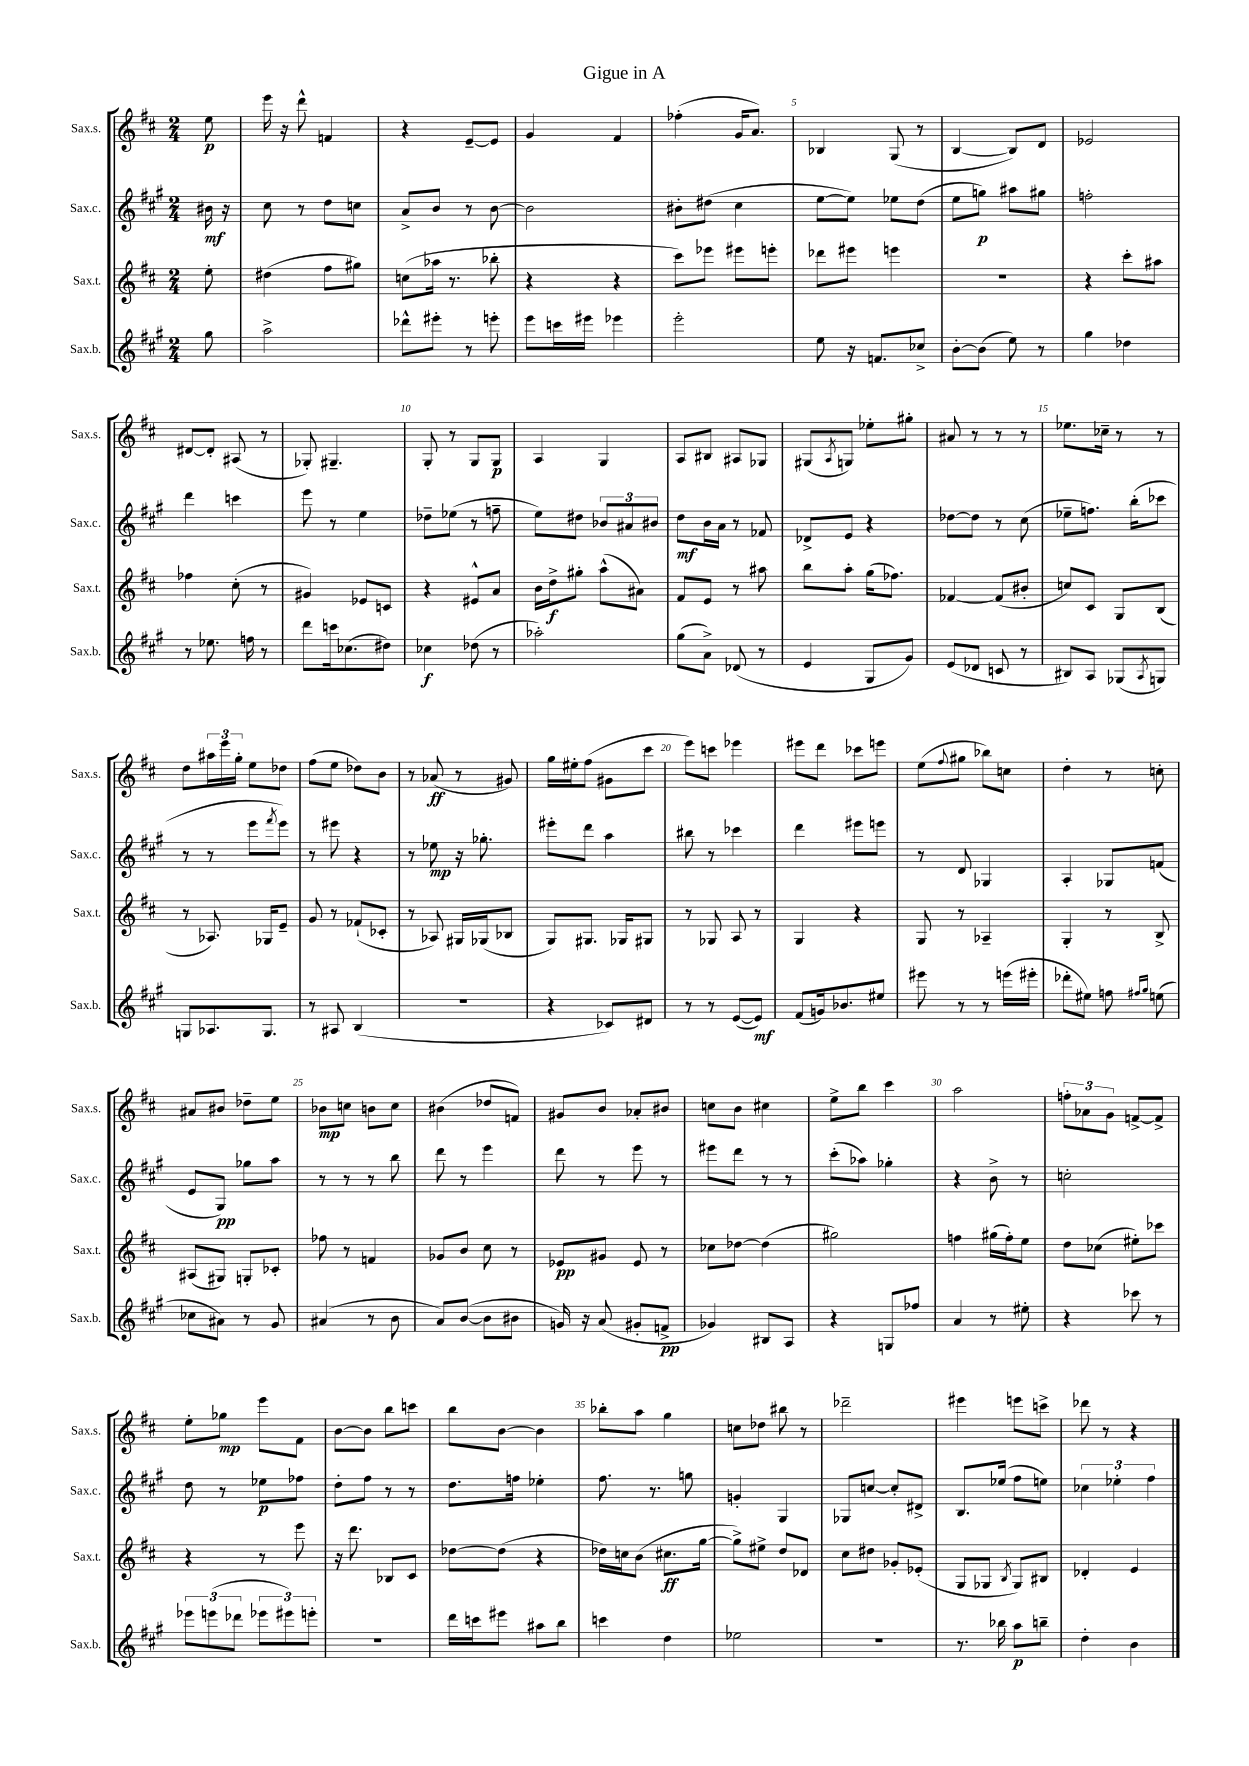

**kern	**dynam	**kern	**dynam	**kern	**dynam	**kern	**dynam
*part4	*part4	*part3	*part3	*part2	*part2	*part1	*part1
*staff4	*staff4	*staff3	*staff3	*staff2	*staff2	*staff1	*staff1
*I"Sax.b.	*	*I"Sax.t.	*	*I"Sax.c.	*	*I"Sax.s.	*
*I'Sax.b.	*	*I'Sax.t.	*	*I'Sax.c.	*	*I'Sax.s.	*
*clefG2	*	*clefG2	*	*clefG2	*	*clefG2	*
*k[f#c#g#]	*	*k[f#c#]	*	*k[f#c#g#]	*	*k[f#c#]	*
*M2/4	*	*M2/4	*	*M2/4	*	*M2/4	*
=	=	=	=	=	=	=	=
8gg#\	.	8ee'\	.	16b#X\	mf	8ee\	p
.	.	.	.	16r	.	.	.
=1	=1	=1	=1	=1	=1	=1	=1
2aa^\	.	(4dd#X\	.	8cc#\	.	16eee\	.
.	.	.	.	.	.	16r	.
.	.	.	.	8r	.	8ddd^^\	.
.	.	8ff#\L	.	8dd\L	.	4fn/	.
.	.	8gg#X\J)	.	8ccn\J	.	.	.
=2	=2	=2	=2	=2	=2	=2	=2
8ddd-X^^\L	.	(8ccn\L	.	8a^/L	.	4r	.
8eee#X'\J	.	16aa-X\Jk	.	8b/J	.	.	.
.	.	8.r	.	.	.	.	.
8r	.	.	.	8r	.	[8e~/L	.
8eeen'\	.	8bb-X'\	.	[8b\	.	8e/J]	.
=3	=3	=3	=3	=3	=3	=3	=3
8eee\L	.	4r	.	2b\]	.	4g/	.
16cccn\L	.	.	.	.	.	.	.
16eee#X\JJ	.	.	.	.	.	.	.
4eee-X\	.	4r	.	.	.	4f#/	.
=4	=4	=4	=4	=4	=4	=4	=4
2eee'\	.	8ccc#\L)	.	8b#X'\L	.	(4ff-X'\	.
.	.	8eee-X\J	.	(8dd#X\J	.	.	.
.	.	8eee#X\L	.	4cc#\	.	16g/KL	.
.	.	.	.	.	.	8.a/J)	.
.	.	8eeen'\J	.	.	.	.	.
=5	=5	=5	=5	=5	=5	=5	=5
8ee\	.	8ddd-X\L	.	[8ee\L	.	4B-X/	.
16r	.	8eee#X\J	.	8ee\J])	.	.	.
8.fn/L	.	.	.	.	.	.	.
.	.	4eeen\	.	8ee-X\L	.	(8G/	.
8cc-X^/J	.	.	.	(8dd\J	.	8r	.
=6	=6	=6	=6	=6	=6	=6	=6
[8b'\L	.	2r	.	8ee\L	.	[4B/	.
(8b\J]	.	.	.	8ggn\J)	p	.	.
8ee\)	.	.	.	8aa#X\L	.	8B/L])	.
8r	.	.	.	8gg#X\J	.	8d/J	.
=7	=7	=7	=7	=7	=7	=7	=7
4gg#\	.	4r	.	2ffn'\	.	2e-X/	.
4dd-X\	.	8ccc#'\L	.	.	.	.	.
.	.	8aa#X\J	.	.	.	.	.
!!LO:LB:g=z
=8	=8	=8	=8	=8	=8	=8	=8
8r	.	4ff-X\	.	4ddd\	.	[8d#X/L	.
8.ee-X\	.	.	.	.	.	8d#'/J]	.
.	.	(8cc#'\	.	4cccn\	.	(8A#X/	.
16ffn\	.	.	.	.	.	.	.
8r	.	8r	.	.	.	8r	.
=9	=9	=9	=9	=9	=9	=9	=9
8ddd\L	.	4g#X/)	.	8eee\	.	8G-X'/)	.
16cccn\k	.	.	.	8r	.	4.G#X~/	.
(8.cc-X\	.	.	.	.	.	.	.
.	.	8e-X/L	.	4ee\	.	.	.
8dd#X\J)	.	8cn/J	.	.	.	.	.
=10	=10	=10	=10	=10	=10	=10	=10
4cc-X\	f	4r	.	8dd-X~\L	.	8G'/	.
.	.	.	.	(8ee-X\J	.	8r	.
(8dd-X\	.	8e#X^^/L	.	8r	.	8G/L	.
8r	.	8a/J	.	8ffn~\	.	8G/J	p
=11	=11	=11	=11	=11	=11	=11	=11
2aa-X'\)	.	16b\LL	.	8ee\L)	.	4A/	.
.	.	16dd^\J	f	.	.	.	.
.	.	8gg#X'\J	.	8dd#X\J	.	.	.
.	.	(8aa^^\L	.	12b-X/L	.	4G/	.
.	.	.	.	12a#X/	.	.	.
.	.	8a#X\J)	.	.	.	.	.
.	.	.	.	12b#X/J	.	.	.
=12	=12	=12	=12	=12	=12	=12	=12
(8gg#\L	.	8f#/L	.	8dd\L	mf	8A/L	.
8a^\J)	.	8e/J	.	16b\L	.	8B#X/J	.
.	.	.	.	16a\JJ	.	.	.
(8d-X/	.	8r	.	8r	.	8A#X/L	.
8r	.	8aa#X\	.	8f-X/	.	8G-X/J	.
=13	=13	=13	=13	=13	=13	=13	=13
4e/	.	8bb\L	.	8d-X^/L	.	(8G#X/L	.
.	.	.	.	.	.	8qA/	.
.	.	8aa'\J	.	8e/J	.	8Gn/J)	.
8G#/L	.	(16gg\KL	.	4r	.	8ee-X'\L	.
.	.	8.ff-X\J)	.	.	.	.	.
8g#/J)	.	.	.	.	.	8gg#X'\J	.
=14	=14	=14	=14	=14	=14	=14	=14
(8e/L	.	[4f-X/	.	[8dd-X\L	.	8a#X/	.
8d-X/J	.	.	.	8dd-\J]	.	8r	.
8cn/	.	(8f-/L]	.	8r	.	8r	.
8r	.	8b#X'/J	.	(8cc#\	.	8r	.
=15	=15	=15	=15	=15	=15	=15	=15
8B#X/L)	.	8ccn/L)	.	8ee-X~\L	.	8.ee-X\L	.
8A/J	.	8c#/J	.	8.ffn\J)	.	.	.
.	.	.	.	.	.	16cc-X~\Jk	.
(8G-X/L	.	8G/L	.	.	.	8r	.
.	.	.	.	(16bb'\KL	.	.	.
8qA/	.	.	.	.	.	.	.
8Gn/J)	.	(8B/J	.	8ccc-X\J	.	8r	.
!!LO:LB:g=z
=16	=16	=16	=16	=16	=16	=16	=16
8Gn/L	.	8r	.	8r	.	8dd\L	.
8.A-X/	.	8.A-X/)	.	8r	.	24aa#X\L	.
.	.	.	.	.	.	24eee\	.
.	.	.	.	.	.	24gg'\JJ	.
.	.	.	.	8eee\L	.	8ee\L	.
8.G/J	.	16G-X/KL	.	.	.	.	.
.	.	.	.	8qfff#/	.	.	.
.	.	8e~/J	.	8eee\J)	.	8dd-X\J	.
=17	=17	=17	=17	=17	=17	=17	=17
8r	.	8g/	.	8r	.	(8ff#\L	.
8A#X/	.	8r	.	8eee#X\	.	8ee\J	.
(4B/	.	(8f-X`/L	.	4r	.	8dd-X\L)	.
.	.	8c-X'/J	.	.	.	8b\J	.
=18	=18	=18	=18	=18	=18	=18	=18
2r	.	8r	.	8r	.	8r	.
.	.	8A-X/)	.	8ee-X\	mp	(8a-X/	ff
.	.	16G#X/LL	.	16r	.	8r	.
.	.	(16G-X/J	.	8.gg-X'\	.	.	.
.	.	8B-X/J	.	.	.	8g#X/)	.
=19	=19	=19	=19	=19	=19	=19	=19
4r	.	8G/L)	.	8eee#X'\L	.	16gg\LL	.
.	.	.	.	.	.	16ee#X'\J	.
.	.	8.G#X/J	.	8ddd\J	.	(8ff#\J	.
8c-X/L)	.	.	.	4aa\	.	8g#X\L	.
.	.	16G-X/KL	.	.	.	.	.
8d#X/J	.	8G#X/J	.	.	.	8ccc#\J	.
=20	=20	=20	=20	=20	=20	=20	=20
8r	.	8r	.	8bb#X\	.	8eee\L)	.
8r	.	8G-X/	.	8r	.	8cccn\J	.
([8e/L	.	8A/	.	4ccc-X\	.	4eee-X\	.
8e/J])	mf	8r	.	.	.	.	.
=21	=21	=21	=21	=21	=21	=21	=21
(8f#/L	.	4G/	.	4ddd\	.	8eee#X\L	.
16gn/k)	.	.	.	.	.	8ddd\J	.
8.b-X/	.	.	.	.	.	.	.
.	.	4r	.	8eee#X\L	.	8ccc-X\L	.
8ee#X/J	.	.	.	8eeen\J	.	8eeen\J	.
=22	=22	=22	=22	=22	=22	=22	=22
8eee#X\	.	8G/	.	8r	.	(8ee\L	.
.	.	.	.	.	.	8qqff#/	.
8r	.	8r	.	8d/	.	8gg#X\J	.
8r	.	4A-X~/	.	4G-X/	.	8bb-X\L)	.
(16eeen\LL	.	.	.	.	.	8ccn\J	.
16eee#X'\JJ	.	.	.	.	.	.	.
=23	=23	=23	=23	=23	=23	=23	=23
8ddd-X'\L	.	4G'/	.	4A'/	.	4dd'\	.
8ee#X\J)	.	.	.	.	.	.	.
8ffn\	.	8r	.	8G-X/L	.	8r	.
16qqff#X/LL	.	.	.	.	.	.	.
16qqgg#/JJ	.	.	.	.	.	.	.
(8een\	.	8B^/	.	(8fn/J	.	8ccn'\	.
!!LO:LB:g=z
=24	=24	=24	=24	=24	=24	=24	=24
8cc-X\L	.	(8A#X/L	.	8e/L	.	8a#X/L	.
8a#X\J)	.	8G#X/J)	.	8G#/J)	pp	8b#X/J	.
8r	.	8Gn'/L	.	8gg-X\L	.	8dd-X~\L	.
8g#/	.	8c-X'/J	.	8aa\J	.	8ee\J	.
=25	=25	=25	=25	=25	=25	=25	=25
(4a#X/	.	8ff-X\	.	8r	.	8b-X\L	mp
.	.	8r	.	8r	.	8ccn\J	.
8r	.	4fn/	.	8r	.	8bn\L	.
8b\	.	.	.	8bb\	.	8cc\J	.
=26	=26	=26	=26	=26	=26	=26	=26
8a/L)	.	8g-X/L	.	8ddd\	.	(4b#X\	.
([8b/J	.	8b/J	.	8r	.	.	.
8b\L]	.	8cc#\	.	4eee\	.	8dd-X/L	.
8b#X\J	.	8r	.	.	.	8fn/J)	.
=27	=27	=27	=27	=27	=27	=27	=27
16gn/)	.	8e-X/L	pp	8ddd\	.	8g#X/L	.
16r	.	.	.	.	.	.	.
(8a/	.	8g#X/J	.	8r	.	8b/J	.
8g#X'/L	.	8e-/	.	8eee\	.	8a-X'/L	.
8fn^/J	pp	8r	.	8r	.	8b#X/J	.
=28	=28	=28	=28	=28	=28	=28	=28
4g-X/)	.	8cc-X\L	.	8eee#X\L	.	8ccn\L	.
.	.	[8dd-X\J	.	8ddd\J	.	8b\J	.
8B#X/L	.	(4dd-\]	.	8r	.	4cc#X\	.
8A/J	.	.	.	8r	.	.	.
=29	=29	=29	=29	=29	=29	=29	=29
4r	.	2gg#X\)	.	(8ccc#'\L	.	8ee^\L	.
.	.	.	.	8aa-X\J)	.	8bb\J	.
8Gn/L	.	.	.	4gg-X'\	.	4ccc#\	.
8ff-X/J	.	.	.	.	.	.	.
=30	=30	=30	=30	=30	=30	=30	=30
4a/	.	4ffn\	.	4r	.	2aa\	.
8r	.	(16gg#X\LL	.	8b^\	.	.	.
.	.	16ff'\J)	.	.	.	.	.
8ee#X'\	.	8ee\J	.	8r	.	.	.
=31	=31	=31	=31	=31	=31	=31	=31
4r	.	8dd\L	.	2ccn'\	.	12ffn'\L	.
.	.	.	.	.	.	12a-X\	.
.	.	(8cc-X\J	.	.	.	.	.
.	.	.	.	.	.	12g\J	.
8ccc-X\	.	8ee#X'\L)	.	.	.	[8fn^/L	.
8r	.	8ccc-X\J	.	.	.	8f^/J]	.
!!LO:LB:g=z
=32	=32	=32	=32	=32	=32	=32	=32
12eee-X\L	.	4r	.	8dd\	.	8ee'\L	.
(12eeen\	.	.	.	.	.	.	.
.	.	.	.	8r	.	8gg-X\J	mp
12ddd-X\J	.	.	.	.	.	.	.
12eee-X\L	.	8r	.	8ee-X\L	p	8eee\L	.
12eee#X\)	.	.	.	.	.	.	.
.	.	8eee\	.	8ff-X\J	.	8f#\J	.
12eeen'\J	.	.	.	.	.	.	.
=33	=33	=33	=33	=33	=33	=33	=33
2r	.	16r	.	8dd'\L	.	[8b\L	.
.	.	8.ddd\	.	.	.	.	.
.	.	.	.	8ff#\J	.	8b\J]	.
.	.	8B-X/L	.	8r	.	8bb\L	.
.	.	8c#/J	.	8r	.	8cccn\J	.
=34	=34	=34	=34	=34	=34	=34	=34
16ddd\LL	.	[8dd-X\L	.	8.dd\L	.	8bb\L	.
16cccn\J	.	.	.	.	.	.	.
8eee#X\J	.	(8dd-\J]	.	.	.	[8b\J	.
.	.	.	.	16ffn\Jk	.	.	.
8aa#X\L	.	4r	.	4ee-X'\	.	4b\]	.
8bb\J	.	.	.	.	.	.	.
=35	=35	=35	=35	=35	=35	=35	=35
4cccn\	.	16dd-X\LL)	.	8.ff#\	.	8bb-X'\L	.
.	.	16ccn\J	.	.	.	.	.
.	.	(8b\J	.	.	.	8aa\J	.
.	.	.	.	8.r	.	.	.
4dd\	.	8.cc#X\L	ff	.	.	4gg\	.
.	.	.	.	8ggn\	.	.	.
.	.	[16gg\Jk	.	.	.	.	.
=36	=36	=36	=36	=36	=36	=36	=36
2ee-X\	.	8gg^\L])	.	4gn'/	.	8ccn\L	.
.	.	8ee#X^\J	.	.	.	8dd-X\J	.
.	.	8dd/L	.	4G#/	.	8bb#X\	.
.	.	8d-X/J	.	.	.	8r	.
=37	=37	=37	=37	=37	=37	=37	=37
2r	.	8cc#\L	.	8G-X/L	.	2ddd-X~\	.
.	.	8dd#X\J	.	[8ccn/J	.	.	.
.	.	8g-X'/L	.	8cc'/L]	.	.	.
.	.	(8e-X'/J	.	8d#X^/J	.	.	.
=38	=38	=38	=38	=38	=38	=38	=38
8.r	.	8G/L	.	8.B/L	.	4eee#X\	.
.	.	8G-X/J	.	.	.	.	.
16bb-X\	.	.	.	(16ee-X/Jk	.	.	.
.	.	8qB/	.	.	.	.	.
8aa\L	p	8G-/L)	.	8ff#\L	.	8eeen\L	.
8bbn~\J	.	8B#X/J	.	8een\J)	.	8cccn^\J	.
=39	=39	=39	=39	=39	=39	=39	=39
4dd'\	.	4d-X'/	.	6cc-X\	.	8ddd-X\	.
.	.	.	.	.	.	8r	.
.	.	.	.	6ee-X'\	.	.	.
4b\	.	4e/	.	.	.	4r	.
.	.	.	.	6ff#\	.	.	.
==	==	==	==	==	==	==	==
*-	*-	*-	*-	*-	*-	*-	*-
